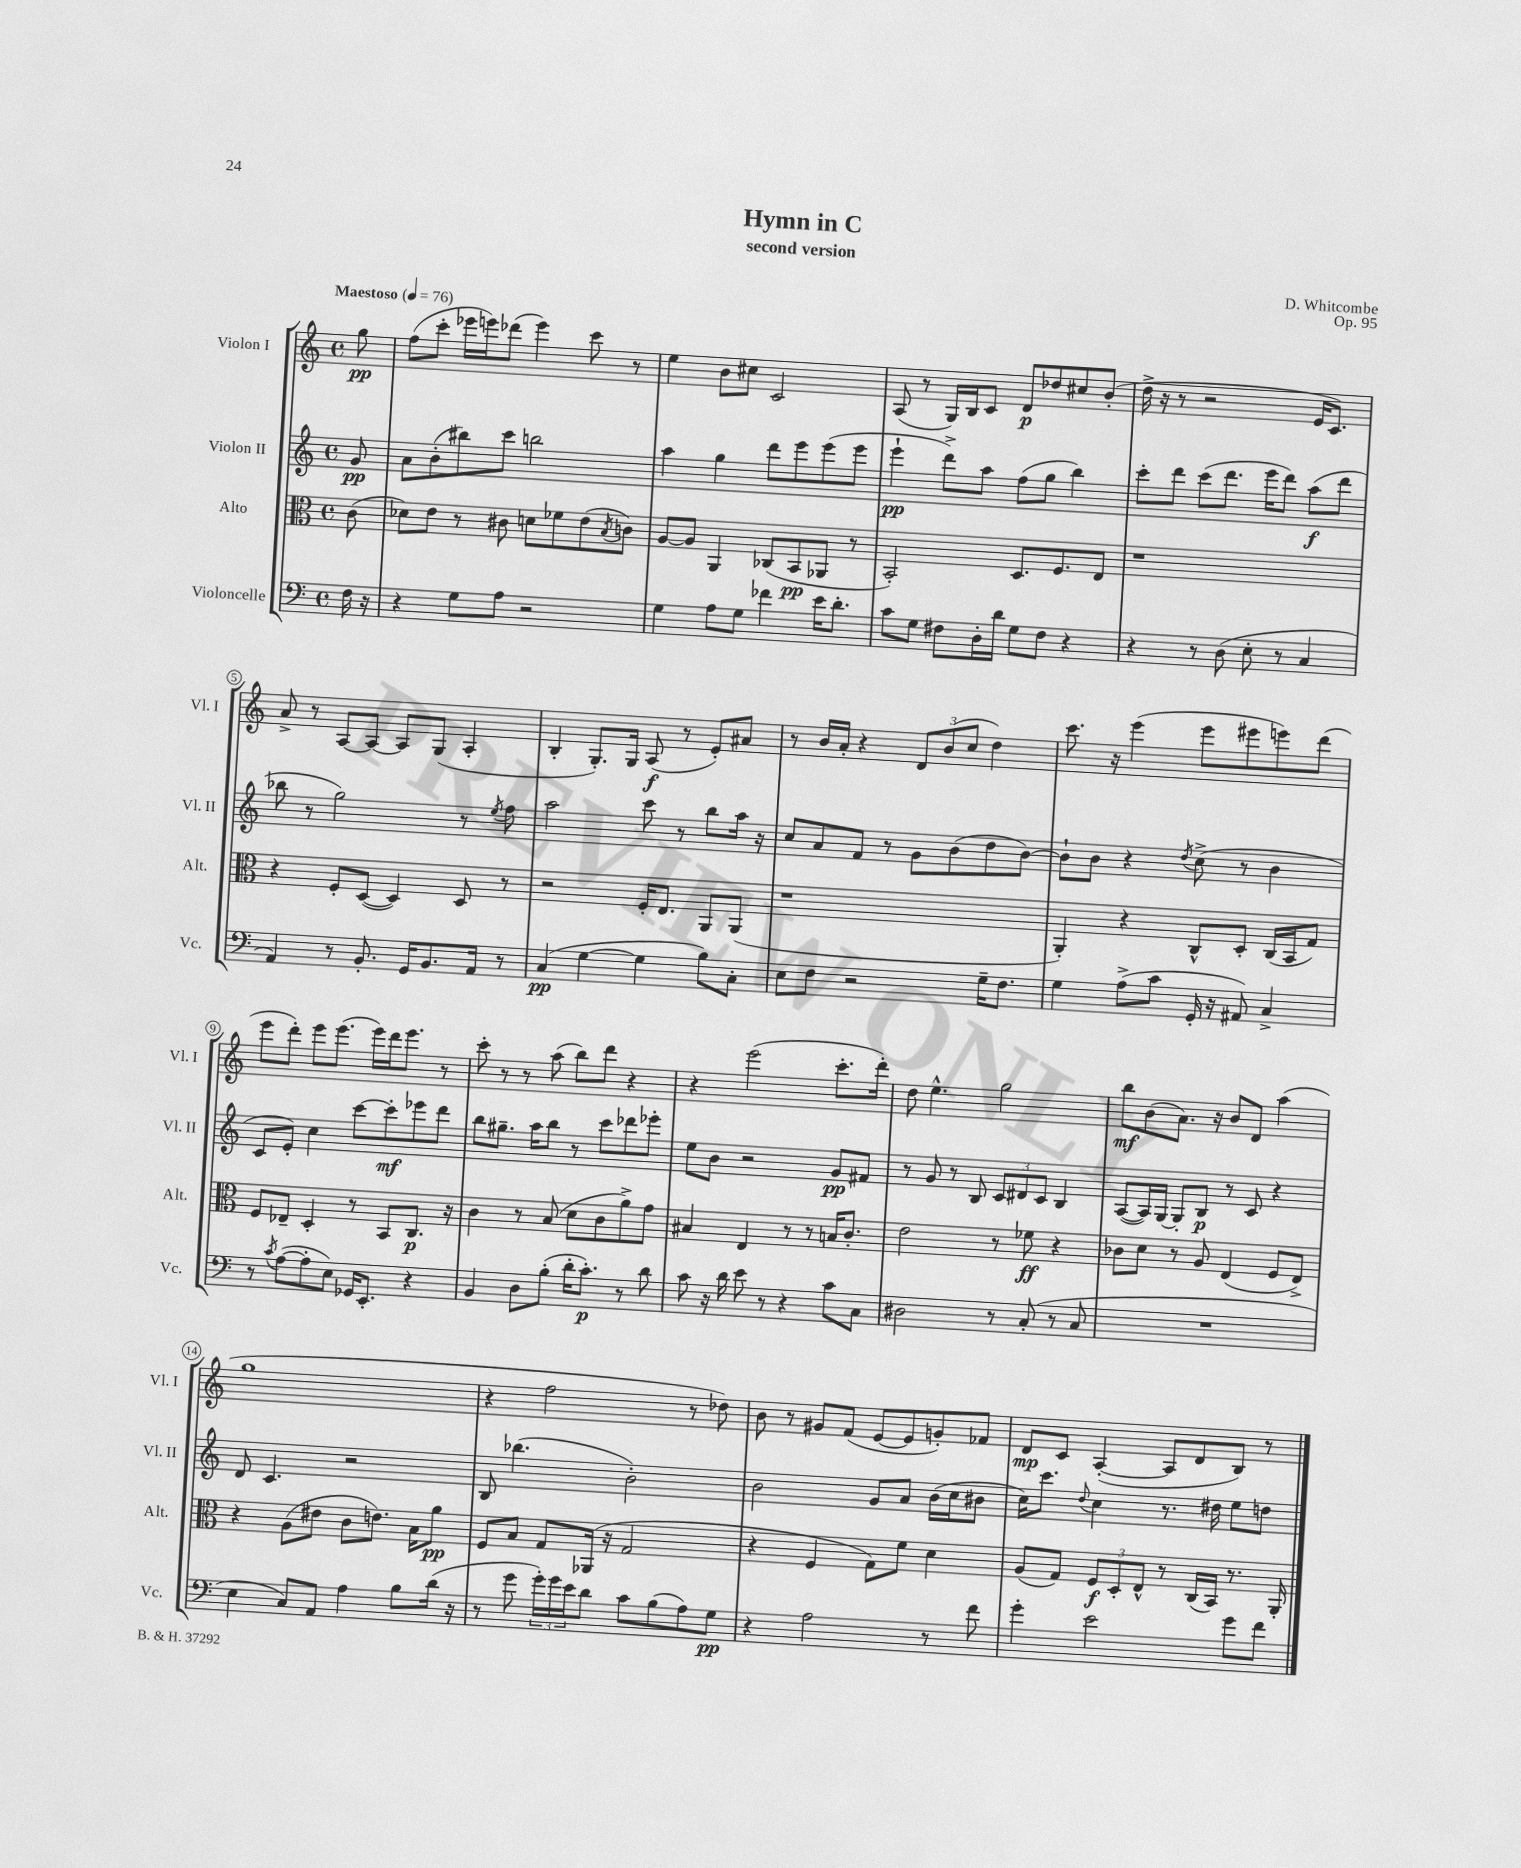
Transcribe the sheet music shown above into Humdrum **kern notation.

**kern	**dynam	**kern	**dynam	**kern	**dynam	**kern	**dynam
*part4	*part4	*part3	*part3	*part2	*part2	*part1	*part1
*staff4	*staff4	*staff3	*staff3	*staff2	*staff2	*staff1	*staff1
*I"Violoncelle	*	*I"Alto	*	*I"Violon II	*	*I"Violon I	*
*I'Vc.	*	*I'Alt.	*	*I'Vl. II	*	*I'Vl. I	*
*clefF4	*	*clefC3	*	*clefG2	*	*clefG2	*
*k[]	*	*k[]	*	*k[]	*	*k[]	*
*M4/4	*	*M4/4	*	*M4/4	*	*M4/4	*
*met(c)	*	*met(c)	*	*met(c)	*	*met(c)	*
*MM76	*	*MM76	*	*MM76	*	*MM76	*
=	=	=	=	=	=	=	=
!	!	!	!	!	!	!LO:TX:a:B:t=Maestoso	!
16F\	.	(8c\	.	8g/	pp	8gg\	pp
16r	.	.	.	.	.	.	.
=1	=1	=1	=1	=1	=1	=1	=1
4r	.	8d-X\L)	.	8a\L	.	(8ff\L	.
.	.	8e\J	.	(8b'\	.	8ccc'\J	.
8G\L	.	8r	.	8bb#X\)	.	16eee-X\LL	.
.	.	.	.	.	.	16eeen\J)	.
8A\J	.	8c#X\	.	8ccc\J	.	(8ddd-X\J	.
2r	.	8dn\L	.	2bbn\	.	4eee\)	.
.	.	8f-X\	.	.	.	.	.
.	.	(8e\	.	.	.	8ccc\	.
.	.	8qB/	.	.	.	.	.
.	.	8cn\J)	.	.	.	8r	.
=2	=2	=2	=2	=2	=2	=2	=2
4G\	.	[8A/L	.	4aa\	.	4ee\	.
.	.	8A/J]	.	.	.	.	.
8A\L	.	4AA/	.	4gg\	.	8b\L	.
8G\J	.	.	.	.	.	8cc#X\J	.
4f-X\	.	(8C-X/L	.	8ddd\L	.	2c/	.
.	.	8BB/	pp	8eee\	.	.	.
16e\KL	.	8AA-X/J	.	(8eee\	.	.	.
8.d'\J	.	.	.	.	.	.	.
.	.	8r	.	8eee\J	.	.	.
=3	=3	=3	=3	=3	=3	=3	=3
8c\L	.	2BB'/)	.	4eee`\	pp	(8A/	.
8G\J	.	.	.	.	.	8r	.
8F#X\L	.	.	.	8ddd^\L)	.	16G/LL)	.
.	.	.	.	.	.	16B/J	.
16D'\L	.	.	.	8aa\J	.	8c/J	.
16d\JJ	.	.	.	.	.	.	.
8G\L	.	8.D/L	.	(8ff\L	.	8d/L	p
8F#\J	.	.	.	8gg\J	.	8dd-X/	.
.	.	8.F/	.	.	.	.	.
4r	.	.	.	4bb\)	.	8cc#X/	.
.	.	8E/J	.	.	.	(8b'/J	.
=4	=4	=4	=4	=4	=4	=4	=4
4r	.	1r	.	8ccc'\L	.	16dd^\	.
.	.	.	.	.	.	16r	.
.	.	.	.	8ddd\J	.	8r	.
8r	.	.	.	(8ccc\L	.	2r	.
(8D\	.	.	.	8.ddd\J	.	.	.
8E'\	.	.	.	.	.	.	.
.	.	.	.	16eee\KL	.	.	.
8r	.	.	.	8ddd\J)	.	.	.
4C/	.	.	.	(8aa\L	f	16e/KL	.
.	.	.	.	.	.	8.c/J)	.
.	.	.	.	8ddd\J	.	.	.
!!LO:LB:g=z
=5	=5	=5	=5	=5	=5	=5	=5
4AA/)	.	4r	.	8bb-X\	.	8a^/	.
.	.	.	.	8r	.	8r	.
8r	.	8F'/L	.	2gg\)	.	[8A/L	.
8.BB'/	.	([8D/J	.	.	.	8A/J_	.
.	.	4D/])	.	.	.	8A/L]	.
16GG/KL	.	.	.	.	.	.	.
8.BB/	.	.	.	.	.	(8G/J	.
.	.	8D/	.	8r	.	4A'/	.
16AA/Jk	.	.	.	.	.	.	.
.	.	.	.	8qee/	.	.	.
8r	.	8r	.	8ff\	.	.	.
=6	=6	=6	=6	=6	=6	=6	=6
(4C/	pp	2r	.	2aa\	.	4B'/	.
[4G\	.	.	.	.	.	8.G'/L)	.
.	.	.	.	.	.	16G/Jk	.
4G\]	.	16F'/KL	.	8ccc\	.	(8A/	f
.	.	8.E/J	.	.	.	.	.
.	.	.	.	8r	.	8r	.
8B\L)	.	8AA/L	.	8bb\L	.	8e'/L)	.
8C'\J	.	(8AA/J	.	16aa\Jk	.	8a#X/J	.
.	.	.	.	16r	.	.	.
=7	=7	=7	=7	=7	=7	=7	=7
8E\L	.	1r	.	8cc/L	.	8r	.
8F\J	.	.	.	8a/	.	16b/LL	.
.	.	.	.	.	.	16a'/JJ	.
2r	.	.	.	8f/J	.	4r	.
.	.	.	.	8r	.	.	.
.	.	.	.	8g\L	.	12d/L	.
.	.	.	.	.	.	(12b/	.
.	.	.	.	(8b\	.	.	.
.	.	.	.	.	.	12cc/J	.
16G~\KL	.	.	.	8dd\	.	4dd\)	.
8.F\J	.	.	.	.	.	.	.
.	.	.	.	[8b\J)	.	.	.
=8	=8	=8	=8	=8	=8	=8	=8
4G\	.	4AA'/)	.	8b`\L]	.	8.ccc\	.
.	.	.	.	8b\J	.	.	.
.	.	.	.	.	.	16r	.
(8A^\L	.	4r	.	4r	.	(4eee\	.
8c\J	.	.	.	.	.	.	.
.	.	.	.	8qdd/	.	.	.
16GG'/	.	8C^^/L	.	(8cc^\	.	8eee\L	.
16r	.	.	.	.	.	.	.
8AA#X/)	.	8D'/J	.	8r	.	8eee#X\	.
4C^/	.	(16C/LL	.	4b\	.	8eeen\)	.
.	.	16BB/J	.	.	.	.	.
.	.	8G/J)	.	.	.	(8ddd\J	.
!!LO:LB:g=z
=9	=9	=9	=9	=9	=9	=9	=9
8r	.	8F/L	.	8c/L	.	8eee\L	.
8qc/	.	.	.	.	.	.	.
([8A\L	.	8E-X~/J	.	8e'/J)	.	8ddd'\J)	.
8A'\]	.	4D'/	.	4cc\	.	8eee\L	.
8E\J)	.	.	.	.	.	(8.eee\J	.
16GG-X/KL	.	8r	.	[8ccc\L	.	.	.
8.EE'/J	.	.	.	.	.	16eee\LL)	.
.	.	8BB/L	.	8ccc'\]	mf	16ddd\J	.
.	.	.	.	.	.	8.eee\J	.
4r	.	8.C/J	p	8eee-X\	.	.	.
.	.	.	.	8ddd\J	.	8r	.
.	.	16r	.	.	.	.	.
=10	=10	=10	=10	=10	=10	=10	=10
4BB/	.	4c\	.	8bb\L	.	8ccc'\	.
.	.	.	.	8.gg#X~\J	.	8r	.
8D\L	.	8r	.	.	.	8r	.
.	.	.	.	16aa\KL	.	.	.
(8B'\J	.	(8B/	.	8bb\J	.	(8aa\	.
16d'\KL	.	8d\L	.	8r	.	8bb\L)	.
8.c'\J)	p	.	.	.	.	.	.
.	.	8c\	.	8ccc\L	.	8ddd\J	.
8r	.	8a^\)	.	8ddd-X\	.	4r	.
8d\	.	8g\J	.	8eee-X'\J	.	.	.
=11	=11	=11	=11	=11	=11	=11	=11
8c\	.	4B#X/	.	8ee\L	.	4r	.
16r	.	.	.	8b\J	.	.	.
16d\	.	.	.	.	.	.	.
8e\	.	4E/	.	2r	.	(2eee\	.
8r	.	.	.	.	.	.	.
4r	.	8r	.	.	.	.	.
.	.	8r	.	.	.	.	.
8c\L	.	16Bn/KL	.	8g/L	pp	8.ccc'\L	.
.	.	8.c'/J	.	.	.	.	.
8C\J	.	.	.	8f#X/J	.	.	.
.	.	.	.	.	.	16ddd'\Jk)	.
=12	=12	=12	=12	=12	=12	=12	=12
2D#X\	.	2e\	.	8r	.	8dd\	.
.	.	.	.	8g/	.	4.ee^^\	.
.	.	.	.	8r	.	.	.
.	.	.	.	8B/	.	.	.
8r	.	8r	.	12c/L	.	2gg\	.
.	.	.	.	12d#X/	.	.	.
(8C'/	.	8f-X\	ff	.	.	.	.
.	.	.	.	12c/J	.	.	.
8r	.	4r	.	4B/	.	.	.
8C/	.	.	.	.	.	.	.
=13	=13	=13	=13	=13	=13	=13	=13
1r	.	8c-X\L	.	([8A/L	.	8bb\L	mf
.	.	8d\J	.	16A/L])	.	(8b\	.
.	.	.	.	[16G/JJ	.	.	.
.	.	8r	.	8G'/L]	.	8.a\J)	.
.	.	8A/	.	8B/J	p	.	.
.	.	.	.	.	.	16r	.
.	.	(4E/	.	8r	.	8b/L	.
.	.	.	.	8c/	.	8d/J	.
.	.	8F/L	.	4r	.	(4aa\	.
.	.	8E^/J)	.	.	.	.	.
!!LO:LB:g=z
=14	=14	=14	=14	=14	=14	=14	=14
4E\	.	4r	.	8d/	.	1gg	.
.	.	.	.	4.c/	.	.	.
8C/L)	.	(8A\L	.	.	.	.	.
8AA/J	.	8e#X\J	.	.	.	.	.
4A\	.	8c\L	.	2r	.	.	.
.	.	8.en\J)	.	.	.	.	.
8B\L	.	.	.	.	.	.	.
.	.	16B\KL	.	.	.	.	.
(16d\Jk	.	8a\J	pp	.	.	.	.
16r	.	.	.	.	.	.	.
=15	=15	=15	=15	=15	=15	=15	=15
8r	.	8F/L	.	8B/	.	4r	.
8g\	.	8B/J	.	(4.bb-X\	.	.	.
24g'\LL)	.	8G/L	.	.	.	2ff\	.
24g\	.	.	.	.	.	.	.
24e\J	.	.	.	.	.	.	.
8d\J	.	(16AA-X/Jk	.	.	.	.	.
.	.	16r	.	.	.	.	.
8c\L	.	2G/	.	2b'\)	.	.	.
(8B\	.	.	.	.	.	.	.
8A\)	.	.	.	.	.	8r	.
8G\J	pp	.	.	.	.	8dd-X\)	.
=16	=16	=16	=16	=16	=16	=16	=16
4r	.	4r	.	2b\	.	8b\	.
.	.	.	.	.	.	8r	.
2A\	.	4F/	.	.	.	8g#X/L	.
.	.	.	.	.	.	(8f/J	.
.	.	8G\L)	.	8g/L	.	[8e/L	.
.	.	8f\J	.	8a/J	.	8e/]	.
8r	.	4d\	.	(16b\LL	.	8gn'/)	.
.	.	.	.	16cc\J	.	.	.
8f\	.	.	.	8b#X\J	.	8f-X/J	.
=17	=17	=17	=17	=17	=17	=17	=17
4g'\	.	(8A/L	.	16cc\KL)	.	8d/L	mp
.	.	.	.	8.ccc\J	.	.	.
.	.	8G/J)	.	.	.	8c/J	.
.	.	.	.	8qqdd/	.	.	.
2e\	.	12F/L	f	4cc\	.	([4A'/	.
.	.	12D'/	.	.	.	.	.
.	.	12E^^/J	.	.	.	.	.
.	.	8r	.	8.r	.	8A/L]	.
.	.	(16C/LL	.	.	.	8d/	.
.	.	16BB/JJ)	.	16dd#X\	.	.	.
8g\L	.	8.r	.	8ee\L	.	8B/J)	.
8f\J	.	.	.	8ddn\J	.	8r	.
.	.	16AA'/	.	.	.	.	.
==	==	==	==	==	==	==	==
*-	*-	*-	*-	*-	*-	*-	*-
